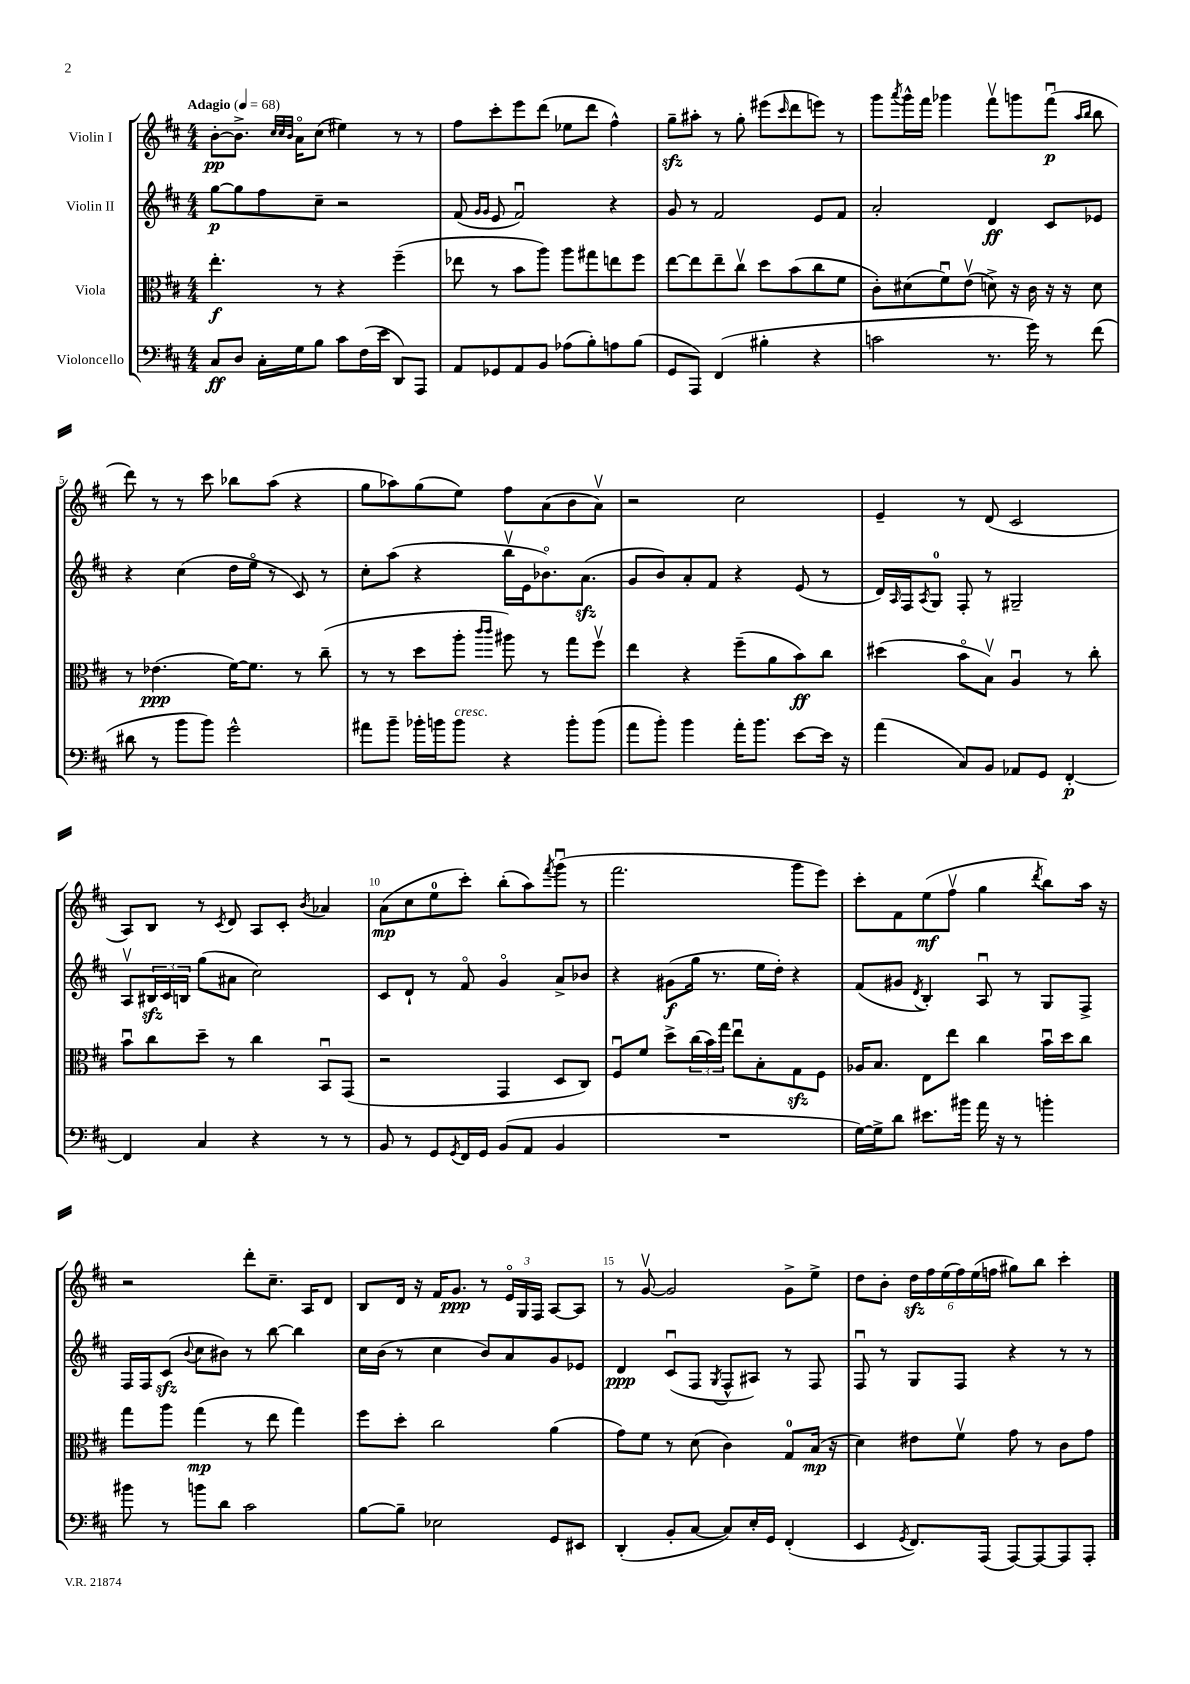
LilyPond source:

<<
\new StaffGroup <<
\new Staff = "s0" \with { instrumentName = "Violin I" } {
    \clef treble \key d \major \numericTimeSignature \time 4/4 \tempo "Adagio" 4 = 68
    b'8~-.\pp b'8.-> \grace { cis''32 cis''32 b'32 } a'16\flageolet cis''8( eis''4) r8 r8 |
    fis''8 cis'''8-. e'''8 d'''8( ees''8 d'''8 fis''4-^) |
    g''8--\sfz ais''8-. r8 g''8-. eis'''8( \grace { cis'''16 } d'''8 e'''8) r8 |
    g'''8 \acciaccatura { a'''8 } g'''16-^ fis'''16 ges'''4 fis'''8\upbow g'''8 fis'''8\downbow\p( \grace { a''16 b''16 } b''8 |
    d'''8) r8 r8 cis'''8 bes''8 a''8( r4 |
    g''8 aes''8) g''8( e''8) fis''8 a'8( b'8 a'8\upbow) |
    r2 cis''2 |
    e'4-- r8 d'8( cis'2 |
    a8) b8 r8 \acciaccatura { cis'8 } d'8 a8 cis'8-. \acciaccatura { b'8 } aes'4 |
    a'8\mp( cis''8 e''8-0 cis'''8-.) b''8-.( a''8) \acciaccatura { fis'''8 } g'''8\downbow( r8 |
    fis'''2. g'''8 e'''8) |
    cis'''8-. fis'8 e''8\mf( fis''8\upbow g''4 \acciaccatura { d'''8 } b''8) a''16 r16 |
    r2 d'''8-. cis''8.-- a16 d'8 |
    b8 d'16 r16 fis'16 g'8.\ppp r8 \tuplet 3/2 { e'16\flageolet g16 fis16 } a8~ a8 |
    r8 g'8~\upbow g'2 g'8-> e''8-> |
    d''8 b'8-. \tuplet 6/4 { d''16\sfz fis''16 e''16( fis''16) e''16( f''16 } gis''8) b''8 cis'''4-. \bar "|." |
}
\new Staff = "s1" \with { instrumentName = "Violin II" } {
    \clef treble \key d \major \numericTimeSignature \time 4/4
    g''8~\p g''8 fis''8 cis''8-- r2 |
    fis'8( \grace { g'16 g'16 } e'8 fis'2\downbow) r4 |
    g'8 r8 fis'2 e'8 fis'8 |
    a'2-. d'4\ff cis'8 ees'8 |
    r4 cis''4( d''16 e''16\flageolet r8 cis'8) r8 |
    cis''8-. a''8( r4 b''16\upbow e'16 bes'8.\flageolet) a'8.\sfz( |
    g'8 b'8) a'8-. fis'8 r4 e'8( r8 |
    d'16) \grace { a16 } fis16 \acciaccatura { a8 } g8-0 fis8-. r8 gis2-- |
    a8\upbow \tuplet 3/2 { bis16\sfz cis'16 b16 } g''8( ais'8 cis''2) |
    cis'8 d'8-! r8 fis'8\flageolet g'4\flageolet a'8-> bes'8 |
    r4 gis'8\f( g''16 r8. e''16 d''16-.) r4 |
    fis'8( gis'8 \acciaccatura { d'8 } b4-.) a8\downbow r8 g8 fis8-> |
    fis16 fis16 cis'8\sfz( \appoggiatura { b'8 } cis''8 bis'8) r8 b''8~ b''4 |
    cis''16 b'16( r8 cis''4 b'8) a'8 g'8 ees'8 |
    d'4\ppp cis'8\downbow( fis8 \acciaccatura { g8 } fis8-^ ais8) r8 fis8 |
    fis8\downbow r8 g8 fis8 r4 r8 r8 \bar "|." |
}
\new Staff = "s2" \with { instrumentName = "Viola" } {
    \clef alto \key d \major \numericTimeSignature \time 4/4
    e''4.-.\f r8 r4 fis''4--( |
    ees''8 r8 b'8 a''8) a''8 gis''8 e''8 fis''8 |
    e''8~ e''8 e''8-- cis''8\upbow d''8 b'8( cis''8 fis'8 |
    cis'8-.) dis'8( fis'8\downbow) e'8\upbow( d'8->) r16 cis'16 r16 r16 d'8 |
    r8 ees'4.\ppp( fis'16~) fis'8. r8 cis''8--( |
    r8 r8 d''8 a''8-. \grace { cis'''16 cis'''16 } ais''8) r8 g''8 fis''8\upbow |
    e''4 r4 fis''8--( a'8 b'8\ff) cis''8 |
    dis''4( b'8\flageolet b8\upbow) a4\downbow r8 cis''8-. |
    b'8\downbow cis''8 d''8-- r8 cis''4 b,8\downbow g,8( |
    r2 g,4 d8 cis8) |
    fis8\downbow fis'8 d''8-> \tuplet 3/2 { cis''16( b'16) g''16 } e''8\downbow b8-. g8\sfz fis8 |
    aes16 b8. e8 e''8 cis''4 b'16\downbow d''16 cis''8 |
    g''8 a''8 g''4\mp( r8 e''8 g''4) |
    fis''8 d''8-. cis''2 a'4( |
    g'8) fis'8 r8 d'8( cis'4) g8-0 b16\mp( r16 |
    d'4) eis'8 fis'8\upbow g'8 r8 cis'8 g'8 \bar "|." |
}
\new Staff = "s3" \with { instrumentName = "Violoncello" } {
    \clef bass \key d \major \numericTimeSignature \time 4/4
    cis8\ff d8 cis16-. g16 b8 cis'8 fis16( e'16 d,8) a,,8 |
    a,8 ges,8 a,8 b,8 aes8( b8-.) a8 b8( |
    g,8 a,,8) fis,4( bis4-. r4 |
    c'2 r8. g'16) r8 fis'8( |
    dis'8 r8 b'8 b'8) g'2-^ |
    ais'8 b'8-- bes'16-. b'16 b'8^\markup { \italic "cresc." } r4 b'8-. b'8( |
    a'8 b'8-.) b'4 a'16-. b'8. e'8~ e'16 r16 |
    a'4( cis8) b,8 aes,8 g,8 fis,4~-.\p |
    fis,4 cis4 r4 r8 r8 |
    b,8 r8 g,8 \acciaccatura { g,8 } fis,16 g,16 b,8( a,8 b,4 |
    R1 |
    g16~) g16-> d'8 eis'8. bis'16 a'16 r16 r8 b'4-. |
    bis'8 r8 b'8 d'8 cis'2 |
    b8~ b8-- ees2 g,8 eis,8 |
    d,4-.( b,8-. cis8~ cis8) e16-. g,16 fis,4-.( |
    e,4 \acciaccatura { g,8 } fis,8.) a,,16( a,,8~) a,,8~ a,,8 a,,8-. \bar "|." |
}
>>
>>
\layout { \context { \Score \override BarNumber.break-visibility = ##(#f #t #t) barNumberVisibility = #(every-nth-bar-number-visible 5) } }
